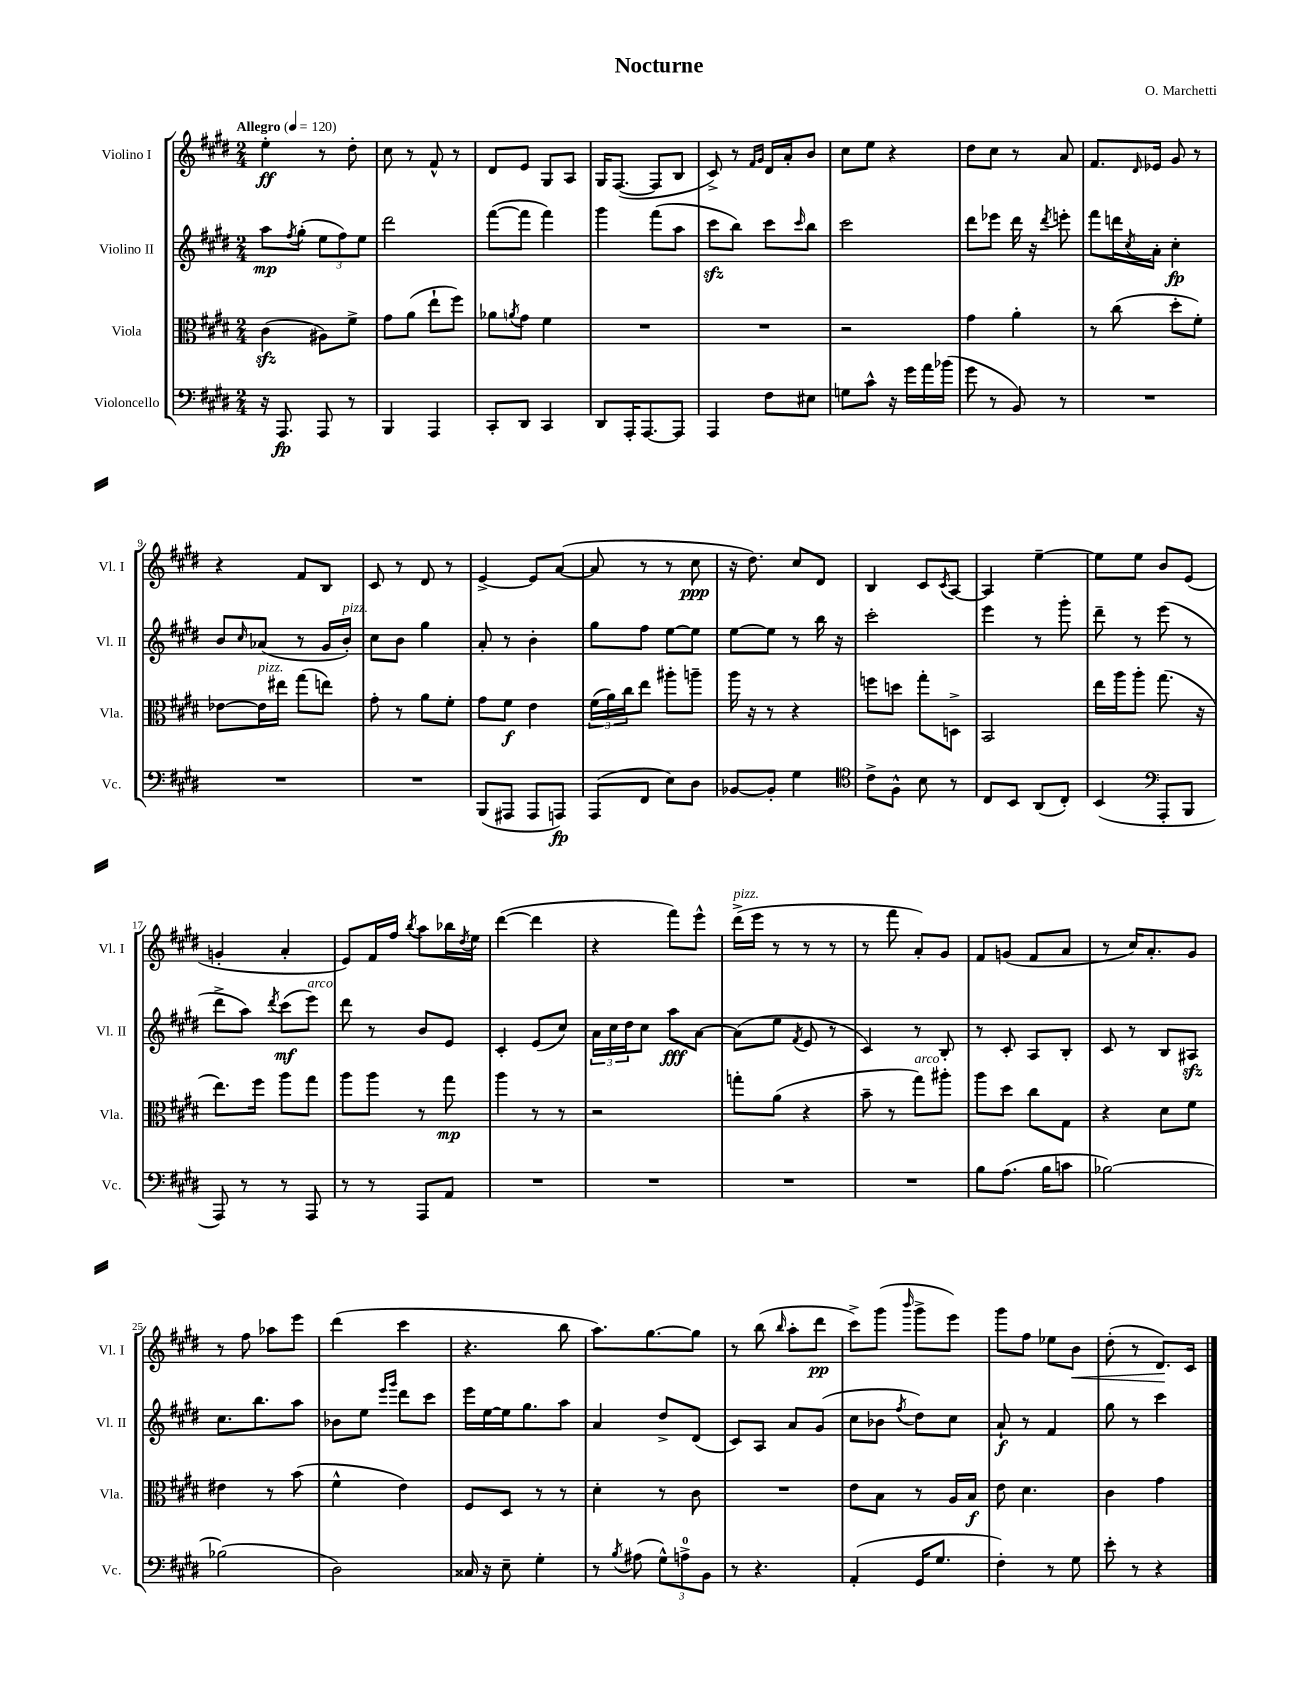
\header { title = "Nocturne" composer = "O. Marchetti" }
<<
\new StaffGroup <<
\new Staff = "s0" \with { instrumentName = "Violino I" shortInstrumentName = "Vl. I" } {
    \clef treble \key e \major \numericTimeSignature \time 2/4 \tempo "Allegro" 4 = 120
    e''4-.\ff r8 dis''8-. |
    cis''8 r8 fis'8-^ r8 |
    dis'8 e'8 gis8 a8 |
    gis16 fis8.~( fis8 b8 |
    cis'8->) r8 \grace { fis'16 gis'16 } dis'16 a'16-. b'8 |
    cis''8 e''8 r4 |
    dis''8 cis''8 r8 a'8 |
    fis'8. \grace { dis'16 } ees'16 gis'8 r8 |
    r4 fis'8 b8 |
    cis'8 r8 dis'8 r8 |
    e'4~-> e'8 a'8~( |
    a'8 r8 r8 cis''8\ppp |
    r16 dis''8.) cis''8 dis'8 |
    b4 cis'8 \acciaccatura { cis'8 } a8~ |
    a4 e''4~-- |
    e''8 e''8 b'8 e'8( |
    g'4-. a'4-. |
    e'8) fis'16 fis''16 \acciaccatura { b''8 } a''8 bes''16 \acciaccatura { dis''8 } e''16 |
    dis'''4~( dis'''4 |
    r4 fis'''8) e'''8-^ |
    dis'''16->^\markup { \italic "pizz." }( e'''16 r8 r8 r8 |
    r8 fis'''8 a'8-.) gis'8 |
    fis'8 g'8( fis'8 a'8 |
    r8 cis''16) a'8.-. gis'8 |
    r8 fis''8 aes''8 e'''8 |
    dis'''4( cis'''4 |
    r4. b''8 |
    a''8.) gis''8.~ gis''8 |
    r8 b''8( \grace { b''16 } a''8-. dis'''8\pp |
    cis'''8->) gis'''8( \grace { b'''16 } gis'''8-> e'''8) |
    gis'''8 fis''8 ees''8 b'8\< |
    dis''8-.( r8 dis'8.\!) cis'16 \bar "|." |
}
\new Staff = "s1" \with { instrumentName = "Violino II" shortInstrumentName = "Vl. II" } {
    \clef treble \key e \major \numericTimeSignature \time 2/4
    a''8\mp \acciaccatura { fis''8 } gis''8-.( \tuplet 3/2 { e''8 fis''8) e''8 } |
    dis'''2 |
    fis'''8~( fis'''8 fis'''4) |
    gis'''4 fis'''8( a''8 |
    cis'''8\sfz b''8) cis'''8 \grace { cis'''16 } b''8 |
    cis'''2 |
    dis'''8 ees'''8 dis'''16 r16 \acciaccatura { dis'''8 } e'''8-. |
    fis'''8 d'''16 \acciaccatura { cis''8 } a'16-. cis''4-.\fp |
    b'8 \grace { cis''16 } aes'8( r8 gis'16 b'16-.^\markup { \italic "pizz." }) |
    cis''8 b'8 gis''4 |
    a'8-. r8 b'4-. |
    gis''8 fis''8 e''8~ e''8 |
    e''8~ e''8 r8 b''16 r16 |
    cis'''2-. |
    e'''4 r8 gis'''8-. |
    dis'''8-- r8 e'''8( r8 |
    dis'''8-> a''8) \acciaccatura { dis'''8 } cis'''8\mf( e'''8^\markup { \italic "arco" }) |
    dis'''8 r8 b'8 e'8 |
    cis'4-. e'8( cis''8) |
    \tuplet 3/2 { a'16 cis''16 dis''16 } cis''8 a''8\fff a'8~ |
    a'8( e''8 \acciaccatura { fis'8 } e'8 r8 |
    cis'4) r8 b8-. |
    r8 cis'8-. a8 b8-. |
    cis'8 r8 b8 ais8\sfz |
    cis''8. b''8. a''8 |
    bes'8 e''8 \grace { e'''16 gis'''16 } dis'''8 cis'''8 |
    e'''16 e''16~ e''16 gis''8. a''8 |
    a'4 dis''8-> dis'8( |
    cis'8) a8 a'8 gis'8( |
    cis''8 bes'8 \acciaccatura { fis''8 } dis''8) cis''8 |
    a'8-!\f r8 fis'4 |
    gis''8 r8 cis'''4 \bar "|." |
}
\new Staff = "s2" \with { instrumentName = "Viola" shortInstrumentName = "Vla." } {
    \clef alto \key e \major \numericTimeSignature \time 2/4
    cis'4\sfz( ais8) fis'8-> |
    gis'8 a'8( e''8-! fis''8) |
    aes'8 \acciaccatura { a'8 } gis'8 fis'4 |
    R2 |
    R2 |
    r2 |
    gis'4 a'4-. |
    r8 cis''8( dis''8-. fis'8-.) |
    ees'8~ ees'16^\markup { \italic "pizz." } eis''16 gis''8( e''8) |
    gis'8-. r8 a'8 fis'8-. |
    gis'8 fis'8\f e'4 |
    \tuplet 3/2 { fis'16( a'16) cis''16 } e''8 ais''8-. a''8-- |
    a''16 r16 r8 r4 |
    f''8 d''8 gis''8-. d8-> |
    b,2 |
    e''16 a''16 a''8-. gis''8.( r16 |
    e''8.) fis''16 a''8 gis''8 |
    a''8 a''8 r8 gis''8\mp |
    a''4 r8 r8 |
    r2 |
    g''8-. a'8( r4 |
    b'8-- r8 gis''8^\markup { \italic "arco" }) ais''8-. |
    a''8 dis''8 cis''8 gis8 |
    r4 dis'8 fis'8 |
    eis'4 r8 b'8( |
    fis'4-^ e'4) |
    fis8 dis8 r8 r8 |
    dis'4-. r8 cis'8 |
    R2 |
    e'8 b8 r8 a16 b16\f |
    e'8 dis'4. |
    cis'4 gis'4 \bar "|." |
}
\new Staff = "s3" \with { instrumentName = "Violoncello" shortInstrumentName = "Vc." } {
    \clef bass \key e \major \numericTimeSignature \time 2/4
    r16 a,,8.\fp a,,8 r8 |
    b,,4 a,,4 |
    cis,8-. dis,8 cis,4 |
    dis,8 a,,16-. a,,8.~ a,,8 |
    a,,4 fis8 eis8 |
    g8 cis'8-^ r16 gis'16 a'16 bes'16( |
    gis'8 r8 b,8) r8 |
    R2 |
    R2 |
    R2 |
    b,,8( ais,,8 ais,,8 a,,8\fp) |
    a,,8( fis,8 e8) dis8 |
    bes,8~ bes,8-. gis4 |
    \clef tenor cis'8-> fis8-^ b8 r8 |
    cis8 b,8 a,8( cis8-.) |
    b,4( \clef bass a,,8-. b,,8 |
    a,,8) r8 r8 a,,8 |
    r8 r8 a,,8 a,8 |
    R2 |
    R2 |
    R2 |
    R2 |
    b8 a8.( b16 c'8 |
    bes2~) |
    bes2( |
    dis2) |
    cisis16 r16 e8-- gis4-. |
    r8 \acciaccatura { b8 } ais8( \tuplet 3/2 { gis8-^) a8-0-> b,8 } |
    r8 r4. |
    a,4-.( gis,16 gis8. |
    fis4-.) r8 gis8 |
    e'8-. r8 r4 \bar "|." |
}
>>
>>
